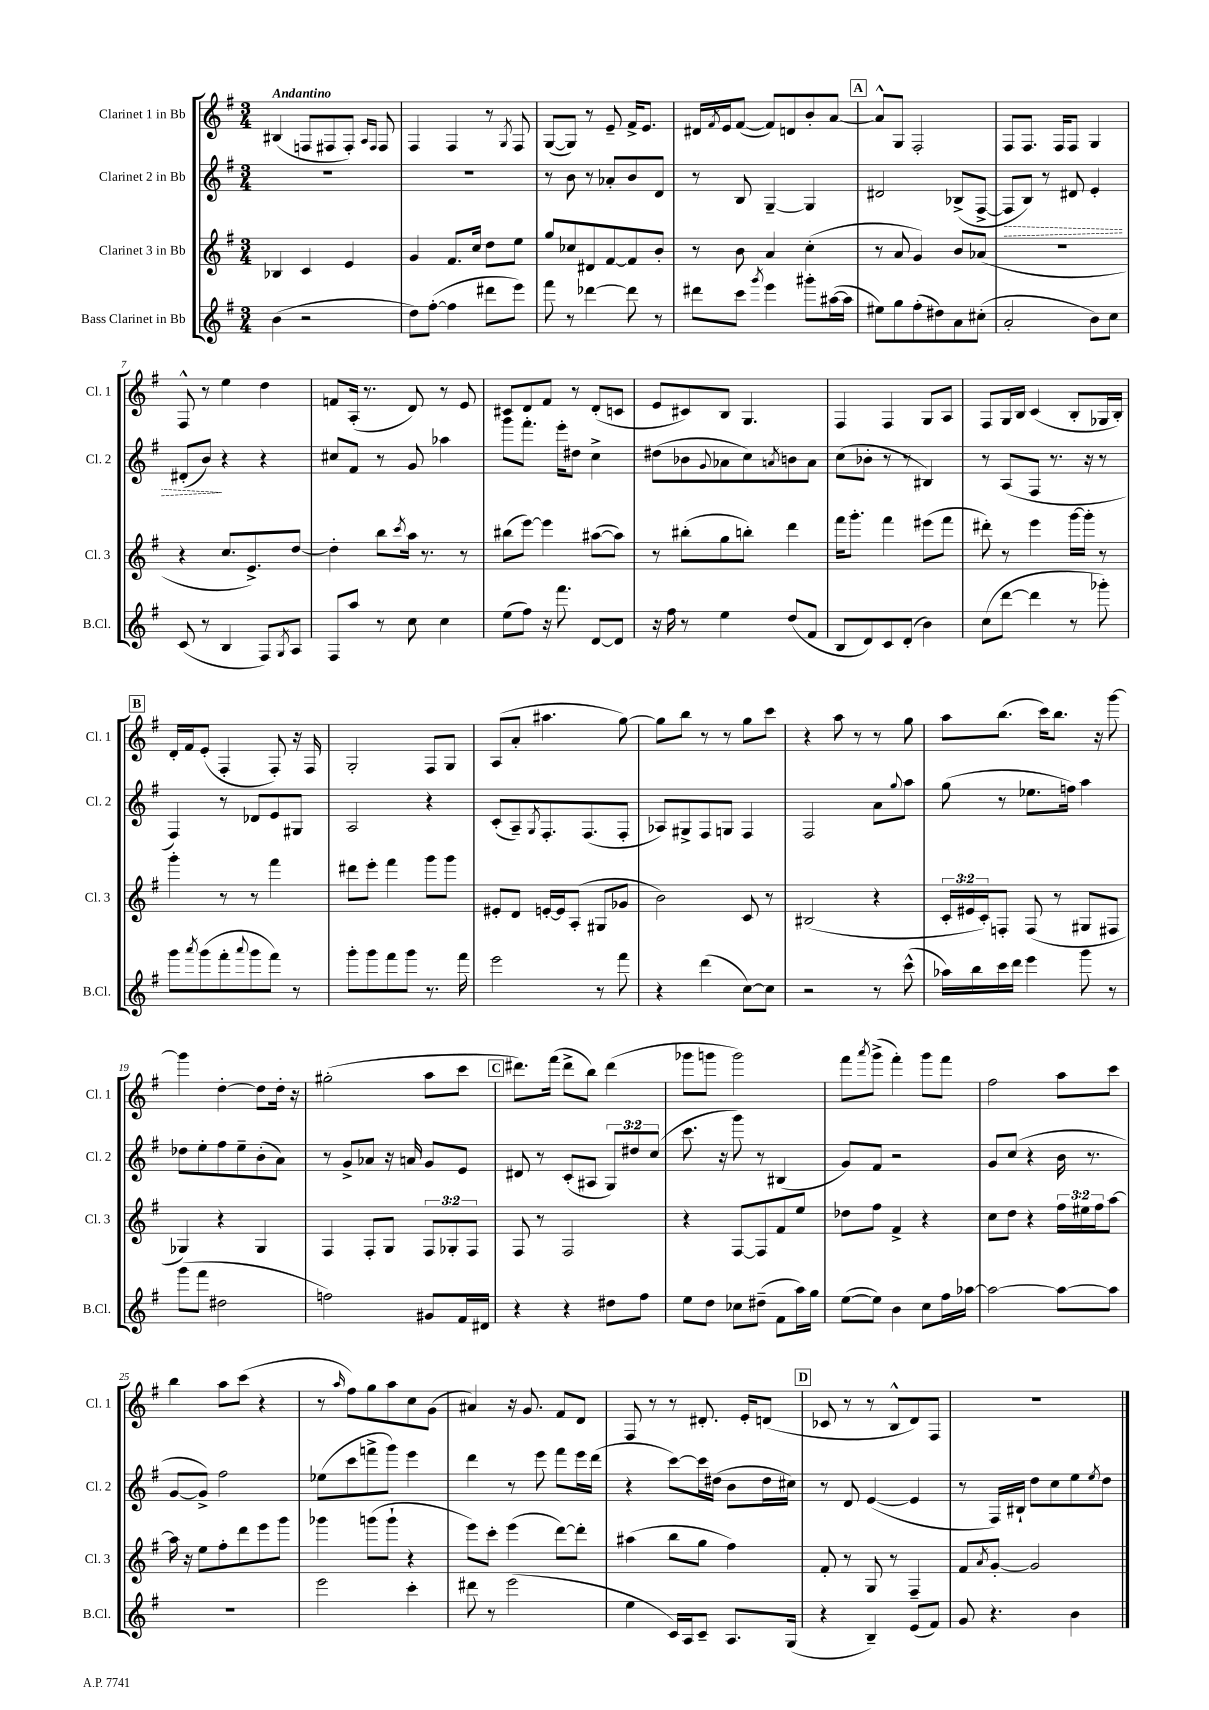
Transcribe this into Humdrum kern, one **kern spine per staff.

**kern	**kern	**kern	**dynam	**kern
*part4	*part3	*part2	*part2	*part1
*staff4	*staff3	*staff2	*staff2	*staff1
*I"Bass Clarinet in Bb	*I"Clarinet 3 in Bb	*I"Clarinet 2 in Bb	*	*I"Clarinet 1 in Bb
*I'B.Cl.	*I'Cl. 3	*I'Cl. 2	*	*I'Cl. 1
*clefG2	*clefG2	*clefG2	*	*clefG2
*k[f#]	*k[f#]	*k[f#]	*	*k[f#]
*M3/4	*M3/4	*M3/4	*	*M3/4
=1	=1	=1	=1	=1
!	!	!	!	!LO:TX:a:B:t=Andantino
(4b\	4B-X/	2.r	.	(4B#X/
2r	4c/	.	.	8Fn/L
.	.	.	.	8F#X/
.	4e/	.	.	8F#'/J)
.	.	.	.	16qqA/LL
.	.	.	.	16qqF#/JJ
.	.	.	.	8F#/
=2	=2	=2	=2	=2
8dd\L)	4g/	2.r	.	4F#/
([8ff#'\J	.	.	.	.
4ff#\]	8.f#/L	.	.	4F#/
.	16cc/Jk	.	.	.
8ddd#X\L	8dd\L	.	.	8r
.	.	.	.	8qG/
8eee\J)	8ee\J	.	.	8F#/
=3	=3	=3	=3	=3
8fff#\	8gg/L	8r	.	([8G/L
8r	8cc-X/	8b\	.	8G/J])
[4ddd-X\	8d#X/	8r	.	8r
.	[8f#/	8a-X'/L	.	8e~/
8ddd-\]	8f#/]	8b/	.	16f#^/KL
.	.	.	.	8.e/J
8r	8b'/J	8d/J	.	.
=4	=4	=4	=4	=4
8ddd#X\L	8r	8r	.	16d#X/LL
.	.	.	.	8qf#/
.	.	.	.	16e/J
8ccc\J	8b\	8B/	.	([8f#/J
8qggg/	.	.	.	.
4eee\	4a/	[4G~/	.	8f#/L])
.	.	.	.	8dn/
8ggg#X'\L	(4cc'\	4G/]	.	8b'/
([16aa#X\L	.	.	.	[8a/J
16aa#\JJ]	.	.	.	.
!!LO:REH:place=s1:t=A
=5	=5	=5	=5	=5
8ee#X\L)	8r	2d#X/	.	8a^^/L]
8gg\	8a/	.	.	8G/J
(8ff#'\	4g/)	.	.	2F#'/
8dd#X\)	.	.	.	.
8a\	8b/L	(8B-X^/L	.	.
(8cc#X'\J	(8a-X/J	[8F#^/J	.	.
=6	=6	=6	=6	=6
!	!	!	!LO:HP:b	!
2a'/	2.r	8F#/L]	>	8F#/L
.	.	8B/J)	.	8.F#/J
.	.	8r	.	.
.	.	.	.	16F#/KL
.	.	8d#X/	.	8F#/J
8b\L)	.	4e'/	.	4G/
8cc\J	.	.	.	.
!!LO:LB:g=z
=7	=7	=7	=7	=7
(8c/	4r	(8d#X'/L	.	8F#^^/
8r	.	8b/J)	.	8r
4B/	8.cc/L	4r	]	4ee\
.	8.e^/)	.	.	.
8F#/L)	.	4r	.	4dd\
8qG/	.	.	.	.
8A/J	[8dd/J	.	.	.
=8	=8	=8	=8	=8
8F#/L	4dd'\]	8cc#X/L	.	8fn/L
8aa/J	.	8f#/J	.	(16A'/Jk
.	.	.	.	8.r
8r	8bb\L	8r	.	.
.	8qccc/	.	.	.
8cc\	16aa\Jk	8g/	.	8d/)
.	8.r	.	.	.
4cc\	.	4aa-X\	.	8r
.	8r	.	.	8e/
=9	=9	=9	=9	=9
(8ee\L	(8bb#X\L	8ggg\L	.	8c#X/L
8ff#\J)	[8eee\J)	8.fff#'\J	.	8d/
16r	4eee\]	.	.	8f#/J
8.fff#\	.	16eee'\KL	.	.
.	.	8dd#X\J	.	8r
[8d/L	([8aa#X\L	4cc^\	.	(8d'/L
8d/J]	8aa#\J])	.	.	8cn/J
=10	=10	=10	=10	=10
16r	8r	(8dd#X\L	.	8e/L
16ff#\	.	.	.	.
8r	(8bb#X'\L	8b-X\	.	8c#X/)
.	.	8qqg/	.	.
4ee\	8gg\	8a-X\	.	8B/J
.	8bbn'\J)	8cc\)	.	4.G/
.	.	8qan/	.	.
(8dd/L	4ddd\	8bn\	.	.
8f#/J	.	8a\J	.	.
=11	=11	=11	=11	=11
8B/L	16fff#\KL	(8cc\L	.	4F#/
.	8.ggg'\J	.	.	.
8d/)	.	8b-X'\J	.	.
8c/	4fff#\	8r	.	4F#/
(8d'/J	.	8r	.	.
4b\)	(8eee#X\L	4B#X/)	.	8G/L
.	8fff#\J	.	.	8A/J
=12	=12	=12	=12	=12
(8cc\L	8ddd#X'\)	8r	.	8F#/L
[8ddd\J	8r	(8A/L	.	16G/L
.	.	.	.	16B/JJ
4ddd\]	4eee\	8F#/J	.	(4c/
.	.	8.r	.	.
8r	[16ggg\LL	.	.	8B'/L
.	16ggg'\JJ]	16r	.	.
8ggg-X'\)	8r	8r	.	16G-X/L
.	.	.	.	16B'/JJ)
!!LO:LB:g=z
!!LO:REH:place=s1:t=B
=13	=13	=13	=13	=13
8ggg\L	4ggg'\	4F#/)	.	16d'/LL
.	.	.	.	16f#/J
8qaaa/	.	.	.	.
(8ggg\	.	.	.	(8e'/J
8fff#'\	8r	8r	.	4F#'/
8qqaaa/	.	.	.	.
8ggg\	8r	8d-X/L	.	.
8fff#\J)	4fff#\	8e/	.	8F#'/)
8r	.	8G#X/J	.	16r
.	.	.	.	16F#/
=14	=14	=14	=14	=14
8ggg'\L	8ddd#X\L	2A/	.	2G'/
8ggg\	8eee'\J	.	.	.
8fff#\	4fff#\	.	.	.
8ggg\J	.	.	.	.
8.r	8ggg\L	4r	.	8F#/L
.	8ggg\J	.	.	8G/J
16fff#\	.	.	.	.
=15	=15	=15	=15	=15
2eee\	8e#X'/L	(8c'/L	.	(8A/L
.	8d/J	8A~/)	.	8a'/J
.	.	8qG/	.	.
.	[16en'/LL	8.F#'/	.	4.aa#X\
.	16e/J]	.	.	.
.	(8A'/J	.	.	.
.	.	(8.F#/	.	.
8r	8G#X/L	.	.	.
8fff#\	8g-X/J	8F#'/J	.	[8gg\)
=16	=16	=16	=16	=16
4r	2b\)	8A-X/L)	.	8gg\L]
.	.	8G#X^/	.	8bb\J
(4ddd\	.	8F#/	.	8r
.	.	8Gn/J	.	8r
[8cc\L)	8c/	4F#/	.	8gg\L
8cc\J]	8r	.	.	8ccc\J
=17	=17	=17	=17	=17
2r	(2B#X/	2F#/	.	4r
.	.	.	.	8aa\
.	.	.	.	8r
8r	4r	8a\L	.	8r
.	.	8qqgg/	.	.
(8ccc^^\	.	8aa\J	.	8gg\
=18	=18	=18	=18	=18
16aa-X\LL)	24c'/LL	(8gg\	.	8aa\L
.	24e#X/	.	.	.
16bb\	.	.	.	.
.	24c'/J)	.	.	.
16ccc\	8Fn'/J	8r	.	(8.bb\J
16ddd\JJ	.	.	.	.
4eee\	(8F/	8.ee-X\L	.	.
.	.	.	.	16ccc\KL)
.	8r	.	.	8.bb\J
.	.	16ffn\Jk)	.	.
8ggg\	8G#X/L	4aa\	.	.
.	.	.	.	16r
8r	8F#X/J	.	.	[8ggg\
!!LO:LB:g=z
=19	=19	=19	=19	=19
(8ggg\L	4G-X/)	8dd-X\L	.	4ggg\]
8fff#\J	.	8ee'\	.	.
2dd#X\	4r	8ff#\	.	[4dd'\
.	.	8ee~\	.	.
.	4G-/	(8b'\	.	8dd\L]
.	.	8a\J)	.	16dd'\Jk
.	.	.	.	16r
=20	=20	=20	=20	=20
2ffn\)	4F#/	8r	.	(2gg#X'\
.	.	8g^/L	.	.
.	8F#'/L	8a-X/J	.	.
.	8G/J	16r	.	.
.	.	16an/	.	.
8g#X/L	12F#/L	8g/L	.	8aa\L
.	12G-X'/	.	.	.
16f#/L	.	8e/J	.	8ccc\J
.	12F#/J	.	.	.
16d#X/JJ	.	.	.	.
!!LO:REH:place=s1:t=C
=21	=21	=21	=21	=21
4r	8F#/	8d#X/	.	8.ddd#X\L)
.	8r	8r	.	.
.	.	.	.	(16fff#\Jk
4r	2F#/	(8c'/L	.	8ddd#^\L
.	.	8A#X/J	.	8bb\J)
8dd#X\L	.	12G/L)	.	(4ddd#\
.	.	12dd#X/	.	.
8ff#\J	.	.	.	.
.	.	(12cc/J	.	.
=22	=22	=22	=22	=22
8ee\L	4r	8.ccc\	.	8ggg-X\L
8dd\J	.	.	.	8gggn\J
.	.	16r	.	.
8cc-X\L	[8F#/L	8ggg\)	.	2ggg\)
(8dd#X~\J	8F#/]	8r	.	.
8f#\L	8f#/	(4B#X/	.	.
16aa\L)	8ee/J	.	.	.
16gg\JJ	.	.	.	.
=23	=23	=23	=23	=23
([8ee\L	8dd-X\L	8g/L)	.	8fff#\L
.	.	.	.	8qaaa/
8ee\J])	8ff#\J	8f#/J	.	(8ggg^\J
4b\	4f#^/	2r	.	4fff#'\)
8cc\L	4r	.	.	8ggg\L
16ff#\L	.	.	.	8fff#\J
[16aa-X\JJ	.	.	.	.
=24	=24	=24	=24	=24
2aa-\_	8cc\L	8g/L	.	2ff#\
.	8dd\J	(8cc/J	.	.
.	4r	4r	.	.
8aa-\L_	24ff#\LL	16b\	.	8aa\L
.	24ee#X\	.	.	.
.	.	8.r	.	.
.	24ff#\J	.	.	.
8aa-\J]	[8aa\J	.	.	8ccc\J
!!LO:LB:g=z
=25	=25	=25	=25	=25
2.r	16aa\]	[8g/L	.	4bb\
.	16r	.	.	.
.	8ee\L	8g^/J])	.	.
.	8ff#'\	2ff#\	.	8aa\L
.	8ddd\	.	.	(8ccc\J
.	8eee\	.	.	4r
.	8ggg\J	.	.	.
=26	=26	=26	=26	=26
2eee\	4ggg-X\	(8ee-X\L	.	8r
.	.	.	.	16qqaa/
.	.	8ccc\	.	8ff#\L)
.	(8gggn\L	8fffn^\	.	8gg\
.	8ggg`\J	8ggg\J)	.	8aa\
4ccc'\	4r	4eee\	.	8cc\
.	.	.	.	(8g\J
=27	=27	=27	=27	=27
8ddd#X\	8eee\L)	4ddd\	.	4a#X/)
8r	8ccc'\J	.	.	.
(2eee\	(4eee\	8r	.	16r
.	.	.	.	8.g/
.	.	8eee\	.	.
.	[8ddd\L)	8fff#\L	.	8f#/L
.	8ddd'\J]	16eee\L	.	8d/J
.	.	(16ddd\JJ	.	.
=28	=28	=28	=28	=28
4ee\	(4aa#X\	4r	.	8F#/
.	.	.	.	8r
16c/LL)	8bb\L	[8ccc\L)	.	8r
16A/J	.	.	.	.
8c~/J	8gg\J	16ccc\L]	.	8.d#X'/
.	.	(16dd#X\JJ	.	.
8.A/L	4ff#\)	8b\L	.	.
.	.	.	.	16e'/KL
.	.	16dd#\L	.	(8dn/J
(16G/Jk	.	16cc#X\JJ)	.	.
!!LO:REH:place=s1:t=D
=29	=29	=29	=29	=29
4r	8f#'/	8r	.	8c-X/
.	8r	8d/	.	8r
4B~/)	8G/	([4e/	.	8r
.	8r	.	.	8B^^/L
(8e/L	4F#~/	4e/]	.	8d/)
8f#/J)	.	.	.	8F#/J
=30	=30	=30	=30	=30
8g/	8f#/L	8r	.	2.r
.	8qa/	.	.	.
4.r	[8g'/J	16F#/LL)	.	.
.	.	16B#X`/JJ	.	.
.	2g/]	8dd\L	.	.
.	.	8cc\	.	.
4b\	.	8ee\	.	.
.	.	8qee/	.	.
.	.	8dd\J	.	.
==	==	==	==	==
*-	*-	*-	*-	*-
